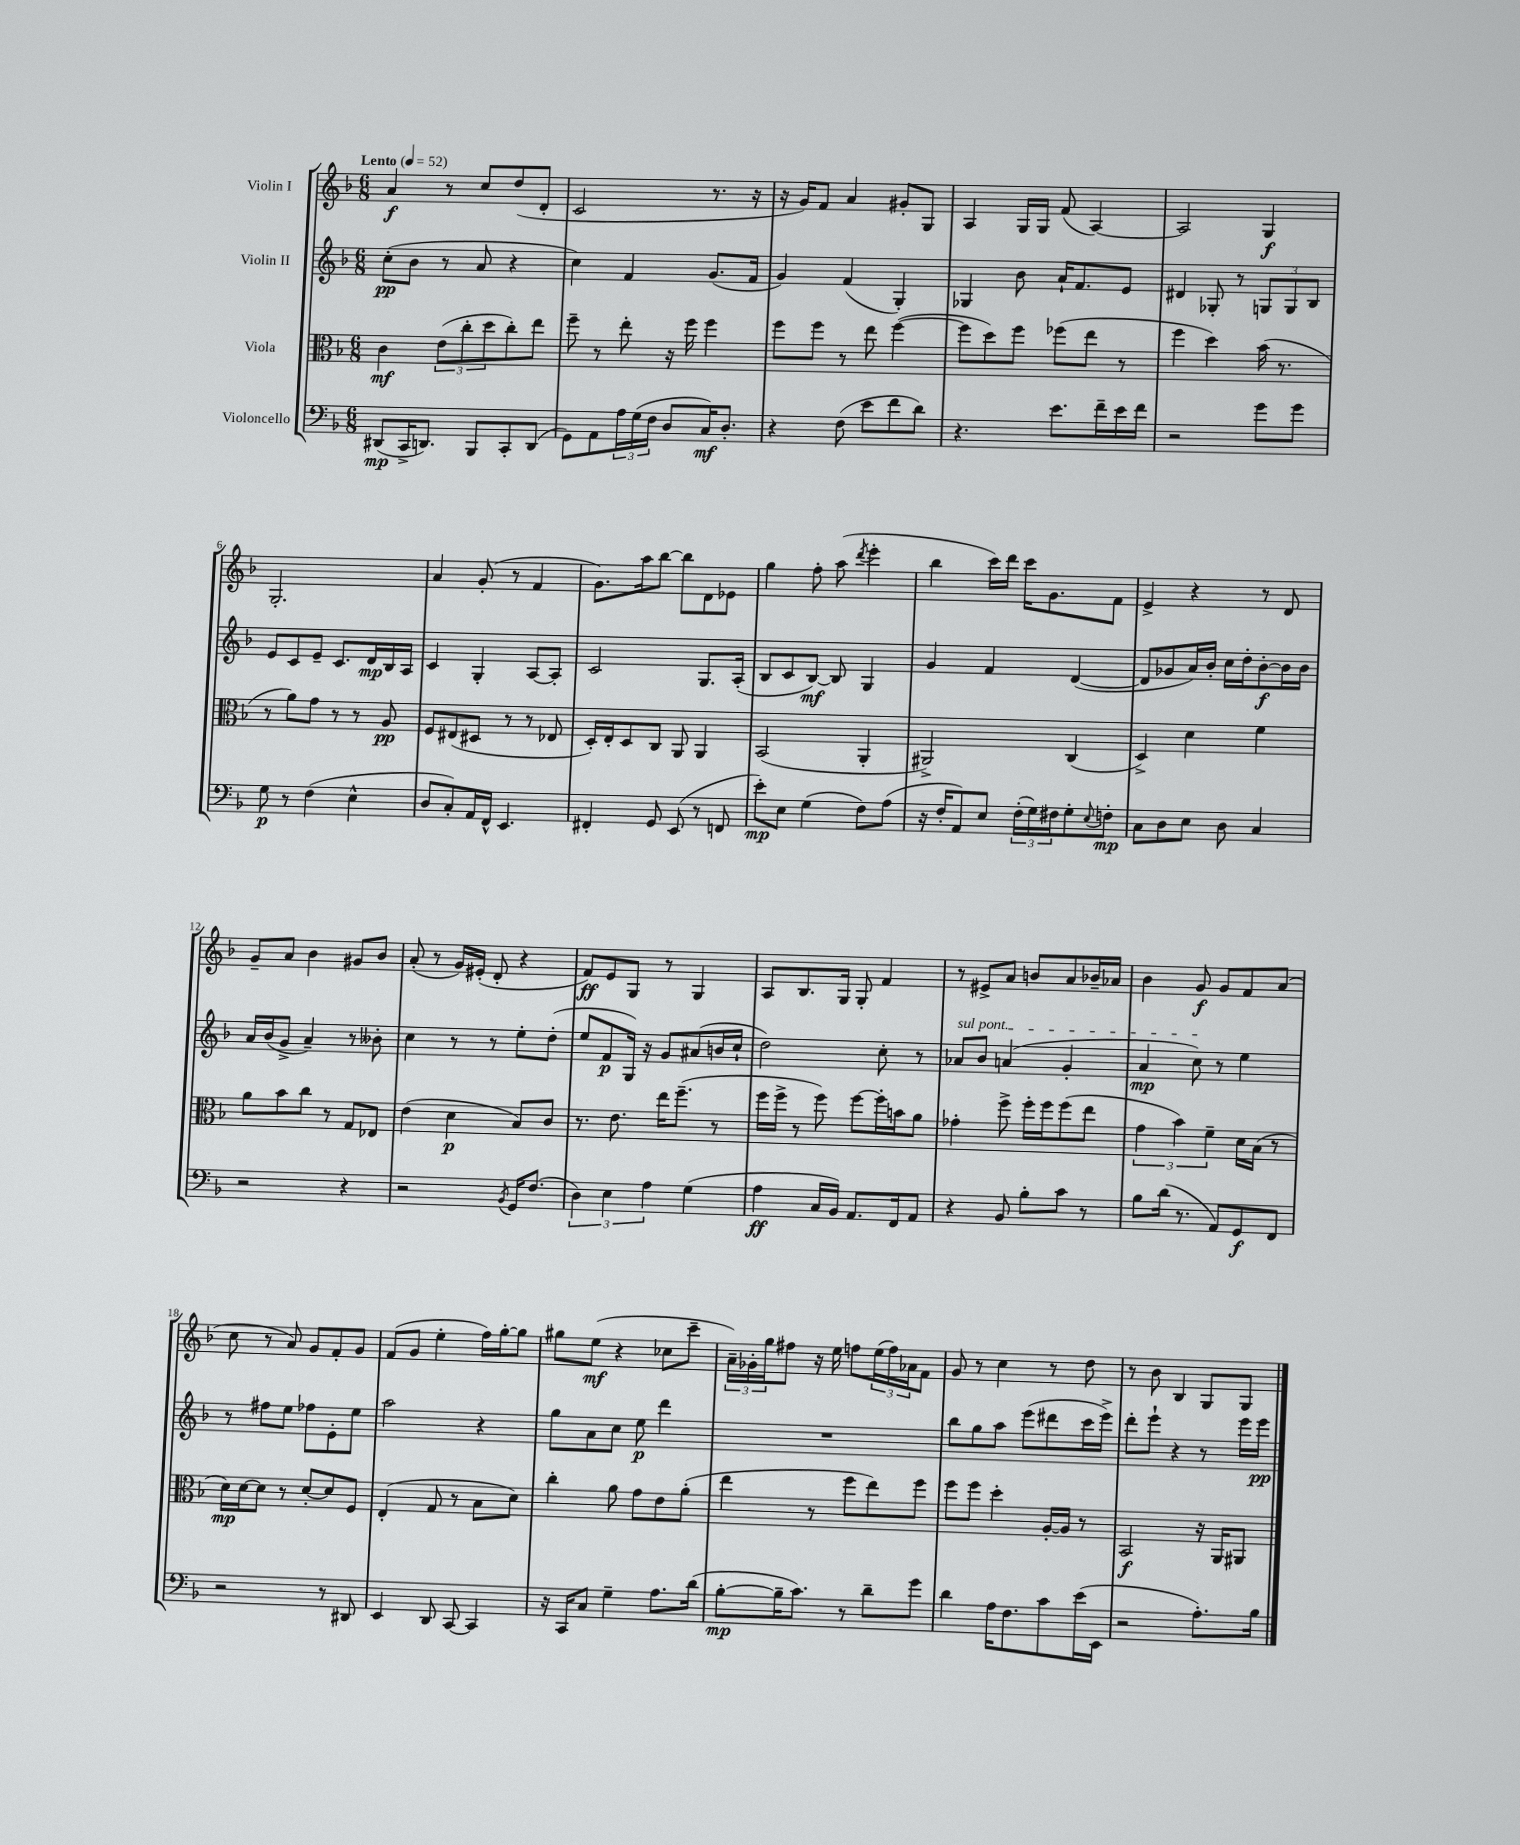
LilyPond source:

<<
\new StaffGroup <<
\new Staff = "s0" \with { instrumentName = "Violin I" } {
    \clef treble \key f \major \numericTimeSignature \time 6/8 \tempo "Lento" 4 = 52
    a'4\f r8 c''8 d''8( d'8-. |
    c'2 r8. r16 |
    r16 g'16) f'8 a'4 gis'8-. g8 |
    a4 g16 g16 f'8( a4~) |
    a2 g4\f |
    g2.-. |
    a'4 g'8-.( r8 f'4 |
    g'8.) a''16 bes''8~ bes''8 d'8 ees'8 |
    g''4 f''8-. a''8( \acciaccatura { d'''8 } e'''4-. |
    bes''4 c'''16) d'''16 c'''16 g'8. f'8 |
    e'4-> r4 r8 d'8 |
    g'8-- a'8 bes'4 gis'8 bes'8 |
    a'8-.( r8 g'16) eis'16-.( d'8-. r4 |
    f'8\ff) e'8 g8 r8 g4 |
    a8 bes8. g16 g8-. f'4 |
    r8 eis'8-> a'8 b'8 a'8 bes'16-- aes'16 |
    bes'4 g'8\f g'8 f'8 a'8( |
    c''8 r8 a'8) g'8 f'8-. g'8 |
    f'8( g'8 e''4-. f''16) g''16~-. g''8 |
    gis''8 e''8\mf( r4 ces''8 c'''8-- |
    \tuplet 3/2 { a'16--) ges'16-. g''16 } fis''8 r16 e''16 f''8 \tuplet 3/2 { e''16( f''16) aes'16 } f'8 |
    g'8 r8 c''4 r8 d''8 |
    r8 bes'8 bes4 g8 g8 \bar "|." |
}
\new Staff = "s1" \with { instrumentName = "Violin II" } {
    \clef treble \key f \major \numericTimeSignature \time 6/8
    c''8-.\pp( bes'8 r8 a'8 r4 |
    c''4) f'4 g'8.( f'16 |
    g'4) f'4( g4-.) |
    ges4 bes'8 a'16-! f'8. e'8 |
    dis'4 ges8-. r8 \tuplet 3/2 { g8 g8 bes8 } |
    e'8 c'8 e'8-- c'8. d'16\mp bes16 a16 |
    c'4 g4-. a8~ a8-. |
    c'2 g8. a16-.( |
    bes8 c'8 bes8~\mf) bes8 g4 |
    g'4 f'4 d'4~( |
    d'8 ges'8 a'16) bes'16-. c''16 d''16-. bes'8~-.\f bes'16 bes'16 |
    a'16 bes'16( g'8-> a'4--) r8 beses'8-. |
    c''4 r8 r8 e''8-. d''8-.( |
    e''8 f'8\p g16) r16 g'8 ais'8( b'16 c''16-! |
    d''2) c''8-. r8 |
    \once \override TextSpanner.bound-details.left.text = \markup { \italic "sul pont." } aes'8\startTextSpan bes'8 a'4( g'4-. |
    a'4\mp c''8\stopTextSpan) r8 e''4 |
    r8 fis''8 e''8 fes''8 e'8-. e''8 |
    a''2 r4 |
    g''8 a'8 c''8 e''8\p d'''4 |
    R2. |
    bes''8 g''8 a''8 e'''8( dis'''8 c'''16 e'''16->) |
    d'''8-. e'''8-! r4 r8 e'''16 e'''16\pp \bar "|." |
}
\new Staff = "s2" \with { instrumentName = "Viola" } {
    \clef alto \key f \major \numericTimeSignature \time 6/8
    c'4\mf \tuplet 3/2 { e'8( c''8-. d''8 } c''8-.) e''8 |
    f''8-- r8 e''8-. r16 f''16 f''4 |
    f''8 f''8 r8 e''8 f''4~( |
    f''8 d''8) f''8 fes''8( e''8 r8 |
    f''4 d''4) bes'16( r8. |
    r8 a'8) g'8 r8 r8 a8\pp |
    f8 eis8( dis8 r8 r8 ees8 |
    d16-.) e16-. d8 c8 a,8 a,4 |
    bes,2( a,4-. |
    ais,2->) c4( |
    d4->) d'4 f'4 |
    a'8 bes'8 c''8 r8 g8 ees8 |
    e'4( d'4\p bes8) c'8 |
    r8. e'8. e''16 f''8.--( r8 |
    f''16 f''16-> r8 f''8) f''8~ f''16-. b'16 a'8 |
    ges'4-. f''8-> f''16-. f''16 f''8( e''8 |
    \tuplet 3/2 { g'4 bes'4) f'4-- } d'16 bes16( r8 |
    d'16\mp) d'16~ d'8 r8 d'8~-. d'8 f8 |
    e4-.( g8 r8 bes8 d'8) |
    c''4-. a'8 g'8 e'8 a'8-.( |
    e''4 r8 f''8 e''8) f''8 |
    f''8 f''8 d''4-. a16~-. a16 r8 |
    bes,2\f r16 a,16 ais,8 \bar "|." |
}
\new Staff = "s3" \with { instrumentName = "Violoncello" } {
    \clef bass \key f \major \numericTimeSignature \time 6/8
    dis,8\mp( c,16-> d,8.) bes,,8 c,8-. d,8( |
    g,8) a,8 \tuplet 3/2 { a16 g16( f16 } d8 c16\mf) d8.-. |
    r4 f8( e'8 f'8 d'8) |
    r4. e'8. f'16-- e'16 f'16 |
    r2 g'8 g'8 |
    g8\p r8 f4( e4-^ |
    d8 c8-.) a,16 f,16-^ e,4. |
    fis,4-. g,8 e,8( r8 f,8 |
    e'8-.\mp) e8 g4( f8) a8( |
    r16 f16-. a,8) e8 \tuplet 3/2 { f16-.( g16) fis16 } g8-. \appoggiatura { e8 } f8-.\mp |
    c8 d8 e8 d8 c4 |
    r2 r4 |
    r2 \acciaccatura { bes,8 } g,16 f8.( |
    \tuplet 3/2 { d4) e4 a4 } g4( |
    a4\ff c16 bes,16) a,8. f,16 a,8 |
    r4 bes,8 bes8-. c'8 r8 |
    bes8 d'16( r8. a,8) g,8\f f,8 |
    r2 r8 dis,8 |
    e,4 d,8 c,8~ c,4 |
    r16 c,16 c8 g4-- a8. d'16( |
    bes8~-.\mp bes16-- c'8.) r8 d'8-- g'8 |
    d'4 a16 f8. c'8 e'16( e,16 |
    r2 a8.-.) bes16 \bar "|." |
}
>>
>>
